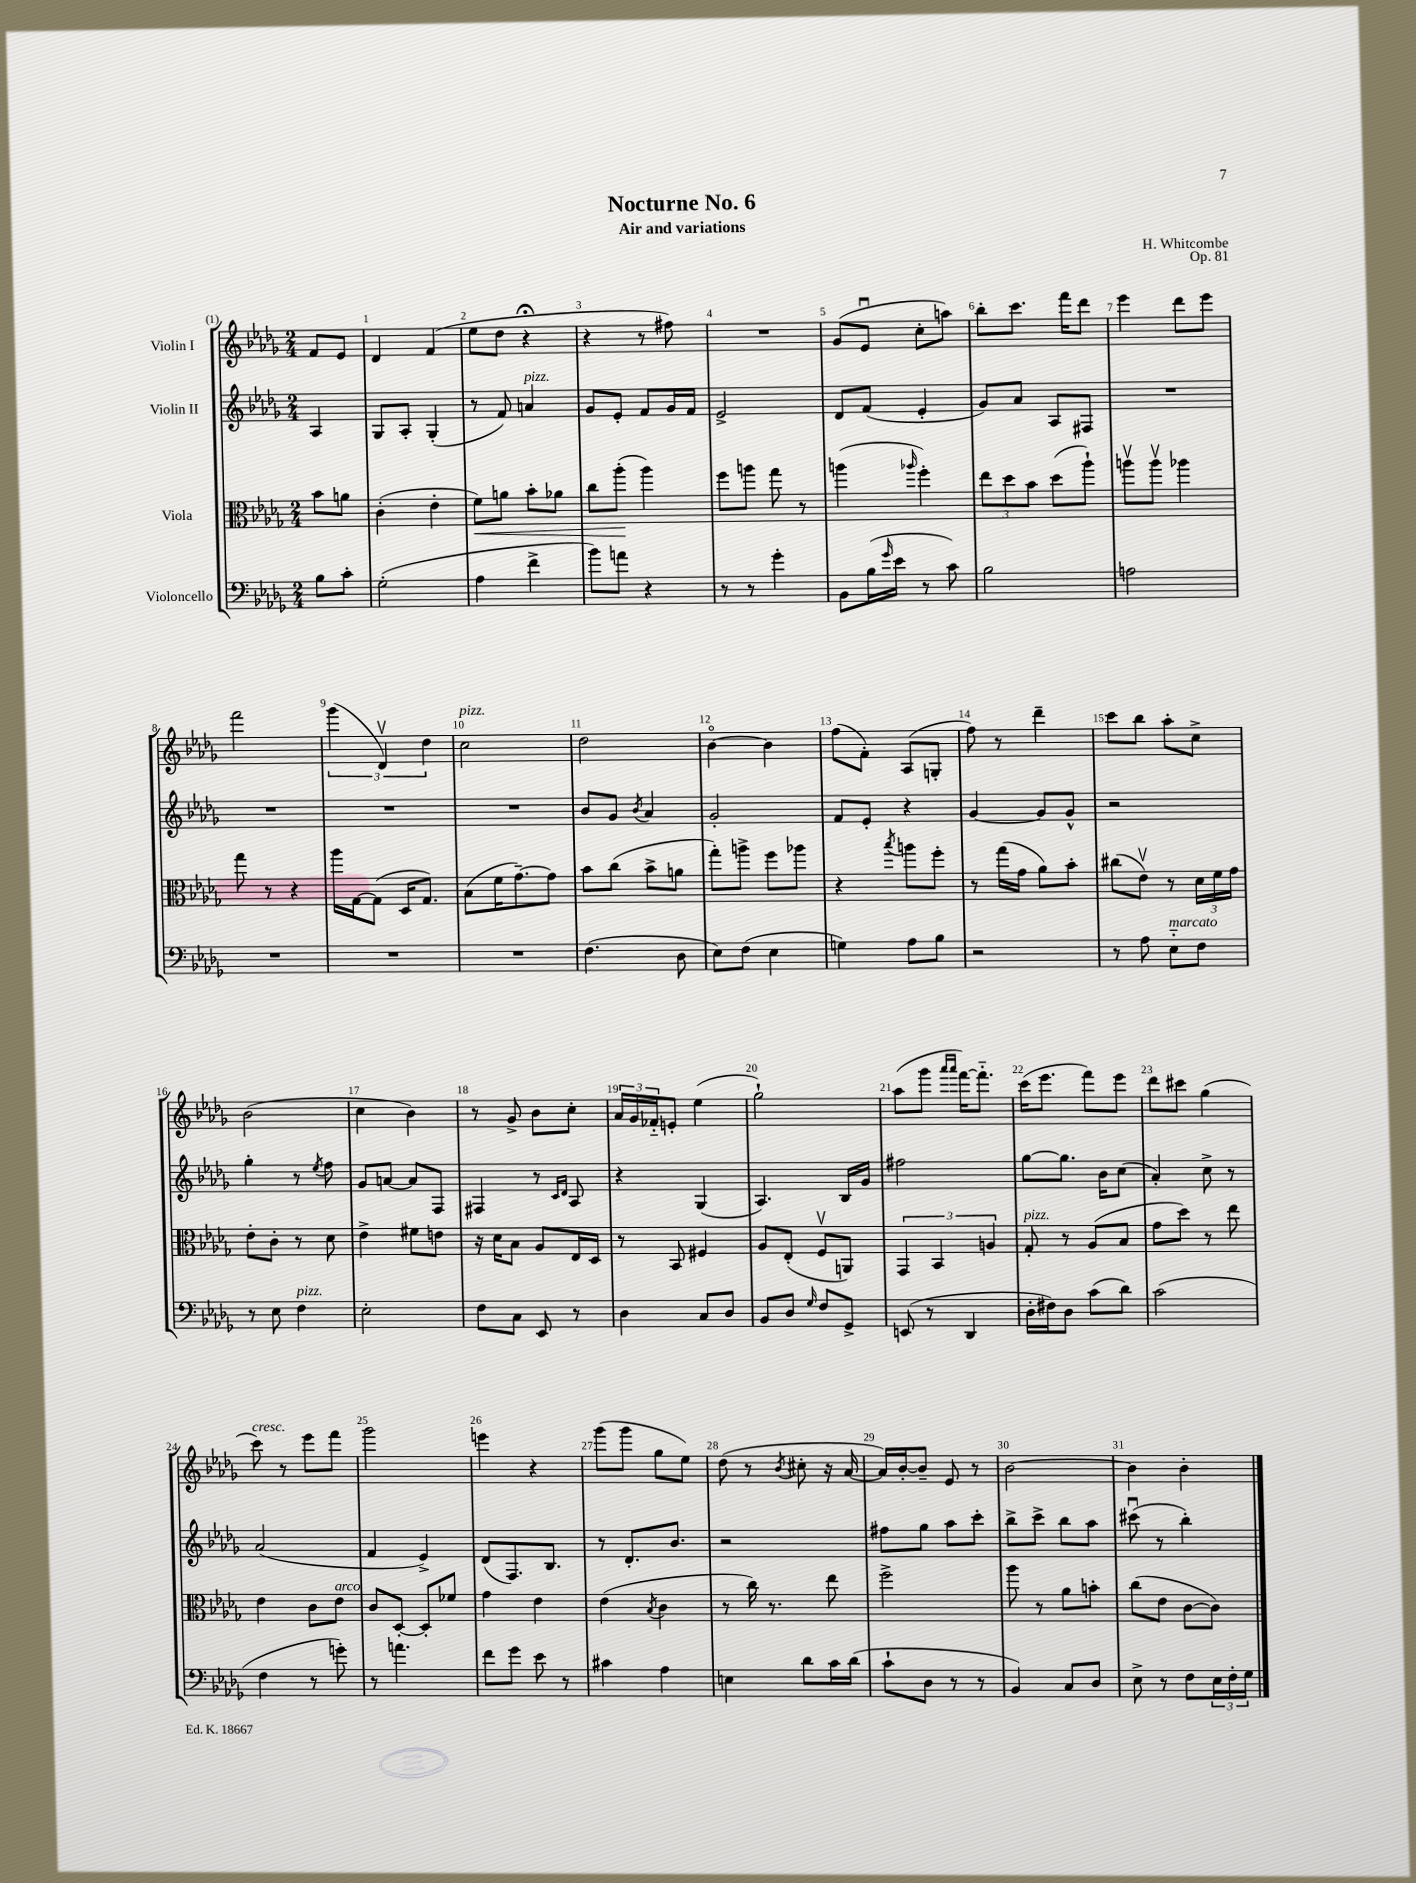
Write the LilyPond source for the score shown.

\header { title = "Nocturne No. 6" composer = "H. Whitcombe" subtitle = "Air and variations" opus = "Op. 81" }
<<
\new StaffGroup <<
\new Staff = "s0" \with { instrumentName = "Violin I" } {
    \clef treble \key des \major \numericTimeSignature \time 2/4 \partial 4
    f'8 ees'8 |
    des'4 f'4( |
    ees''8 des''8 r4\fermata |
    r4 r8 fis''8) |
    R2 |
    ges'8( ees'8\downbow c''8-. a''8) |
    bes''8-. c'''8. f'''16 des'''8 |
    ees'''4 des'''8 ees'''8 |
    f'''2 |
    \tuplet 3/2 { ges'''4( des'4\upbow) des''4 } |
    c''2^\markup { \italic "pizz." } |
    des''2 |
    bes'4~\flageolet bes'4 |
    f''8( f'8-.) aes8( g8-. |
    f''8) r8 des'''4-- |
    c'''8 bes''8 aes''8-. c''8-> |
    bes'2( |
    c''4 bes'4) |
    r8 ges'8-> bes'8 c''8-. |
    \tuplet 3/2 { aes'16 ges'16 fes'16-_ } e'8-. ees''4( |
    ges''2-!) |
    aes''8( ges'''8 \grace { aes'''16 aes'''16 } f'''16~) f'''8.-_ |
    c'''16( ees'''8. f'''8) ees'''8 |
    des'''8 cis'''8 ges''4( |
    c'''8^\markup { \italic "cresc." }) r8 ees'''8 f'''8 |
    ges'''2 |
    e'''4 r4 |
    ges'''8( ges'''8 ges''8 ees''8) |
    des''8( r8 \acciaccatura { bes'8 } cis''8-. r16 aes'16~ |
    aes'16) bes'16~-. bes'8-- ees'8 r8 |
    bes'2~ |
    bes'4 bes'4-. \bar "|." |
}
\new Staff = "s1" \with { instrumentName = "Violin II" } {
    \clef treble \key des \major \numericTimeSignature \time 2/4 \partial 4
    aes4 |
    ges8 aes8-. ges4-.( |
    r8 f'8) a'4^\markup { \italic "pizz." } |
    ges'8 ees'8-. f'8 ges'16 f'16 |
    ees'2-> |
    des'8 f'8( ees'4-. |
    ges'8) aes'8 aes8 fis8 |
    R2 |
    R2 |
    R2 |
    R2 |
    bes'8 ges'8 \acciaccatura { bes'8 } aes'4 |
    ges'2-. |
    f'8 ees'8-. r4 |
    ges'4~ ges'8 ges'8-^ |
    r2 |
    ges''4-. r8 \acciaccatura { ees''8 } f''8 |
    ges'8 a'8~ a'8 f8 |
    fis4 r8 \grace { c'16 des'16 } aes8 |
    r4 ges4( |
    aes4.) bes16 ges'16 |
    fis''2 |
    ges''8~ ges''8. bes'16 c''8( |
    aes'4-.) c''8-> r8 |
    aes'2( |
    f'4 ees'4->) |
    des'8( f8.) bes8. |
    r8 des'8.-. bes'8. |
    r2 |
    fis''8 ges''8 aes''8 c'''8-. |
    bes''8-> c'''8-> bes''8 aes''8 |
    cis'''8\downbow( r8 bes''4-.) \bar "|." |
}
\new Staff = "s2" \with { instrumentName = "Viola" } {
    \clef alto \key des \major \numericTimeSignature \time 2/4 \partial 4
    bes'8 a'8 |
    c'4-.( ees'4-. |
    f'8\<) a'8 bes'8-. aes'8 |
    c''8 aes''8-.\!( aes''4) |
    f''8 a''8 ges''8 r8 |
    a''4( \grace { aes''16 } f''4-.) |
    \tuplet 3/2 { ees''8 des''8 bes'8 } des''8( aes''8-!) |
    a''8\upbow a''8\upbow aes''4 |
    ges''8 r8 r4 |
    aes''16 ges16~ ges8( des16 ges8.) |
    bes8( f'16 ges'8.~--) ges'8 |
    bes'8 c''8( bes'8-> a'8 |
    ges''8-.) a''8-> f''8 aes''8 |
    r4 \acciaccatura { bes''8 } a''8 f''8-. |
    r8 ges''16( ges'16 aes'8) bes'8-. |
    cis''8( ees'8\upbow) r8 \tuplet 3/2 { des'16 f'16 ges'16 } |
    ees'8-. c'8-. r8 des'8 |
    ees'4-> fis'8 e'8 |
    r16 des'16 bes8 aes8 ees16 des16 |
    r8 bes,8 fis4 |
    aes8 ees8-.( f8\upbow a,8) |
    \tuplet 3/2 { ges,4 bes,4 a4 } |
    ges8-.^\markup { \italic "pizz." } r8 aes8( bes8 |
    ges'8 des''8) r8 ees''8 |
    ees'4 c'8 ees'8^\markup { \italic "arco" } |
    c'8 des8~-. des8-. fes'8 |
    ges'4 ees'4 |
    ees'4( \acciaccatura { bes8 } c'4 |
    r8 c''16) r8. ees''8 |
    f''2-> |
    aes''8 r8 aes'8 b'8-. |
    c''8( ees'8 c'8~ c'8) \bar "|." |
}
\new Staff = "s3" \with { instrumentName = "Violoncello" } {
    \clef bass \key des \major \numericTimeSignature \time 2/4 \partial 4
    bes8 c'8-. |
    ges2-.( |
    aes4 f'4-> |
    bes'8) a'8 r4 |
    r8 r8 ges'4-. |
    bes,8 bes16( \grace { ges'16 } ees'16 r8 c'8) |
    bes2 |
    a2 |
    R2 |
    R2 |
    R2 |
    f4.( des8 |
    ees8) f8( ees4 |
    g4) aes8 bes8 |
    r2 |
    r8 aes8 ees8-_^\markup { \italic "marcato" } f8 |
    r8 ees8 f4^\markup { \italic "pizz." } |
    ees2-. |
    f8 c8 ees,8 r8 |
    des4 c8 des8 |
    bes,8 des8 \grace { ges16 } f8 ges,8-> |
    e,8( r8 des,4 |
    des16-. fis16) des8 c'8( des'8) |
    c'2( |
    f4 r8 g'8-.) |
    r8 a'4. |
    f'8 ges'8 ees'8 r8 |
    cis'4 aes4 |
    e4 des'8 c'16 des'16( |
    c'8-! des8 r8 r8 |
    bes,4) c8 des8 |
    ees8-> r8 f8 \tuplet 3/2 { ees16 f16-. ges16 } \bar "|." |
}
>>
>>
\layout { \context { \Score \override BarNumber.break-visibility = ##(#f #t #t) barNumberVisibility = #all-bar-numbers-visible } }
